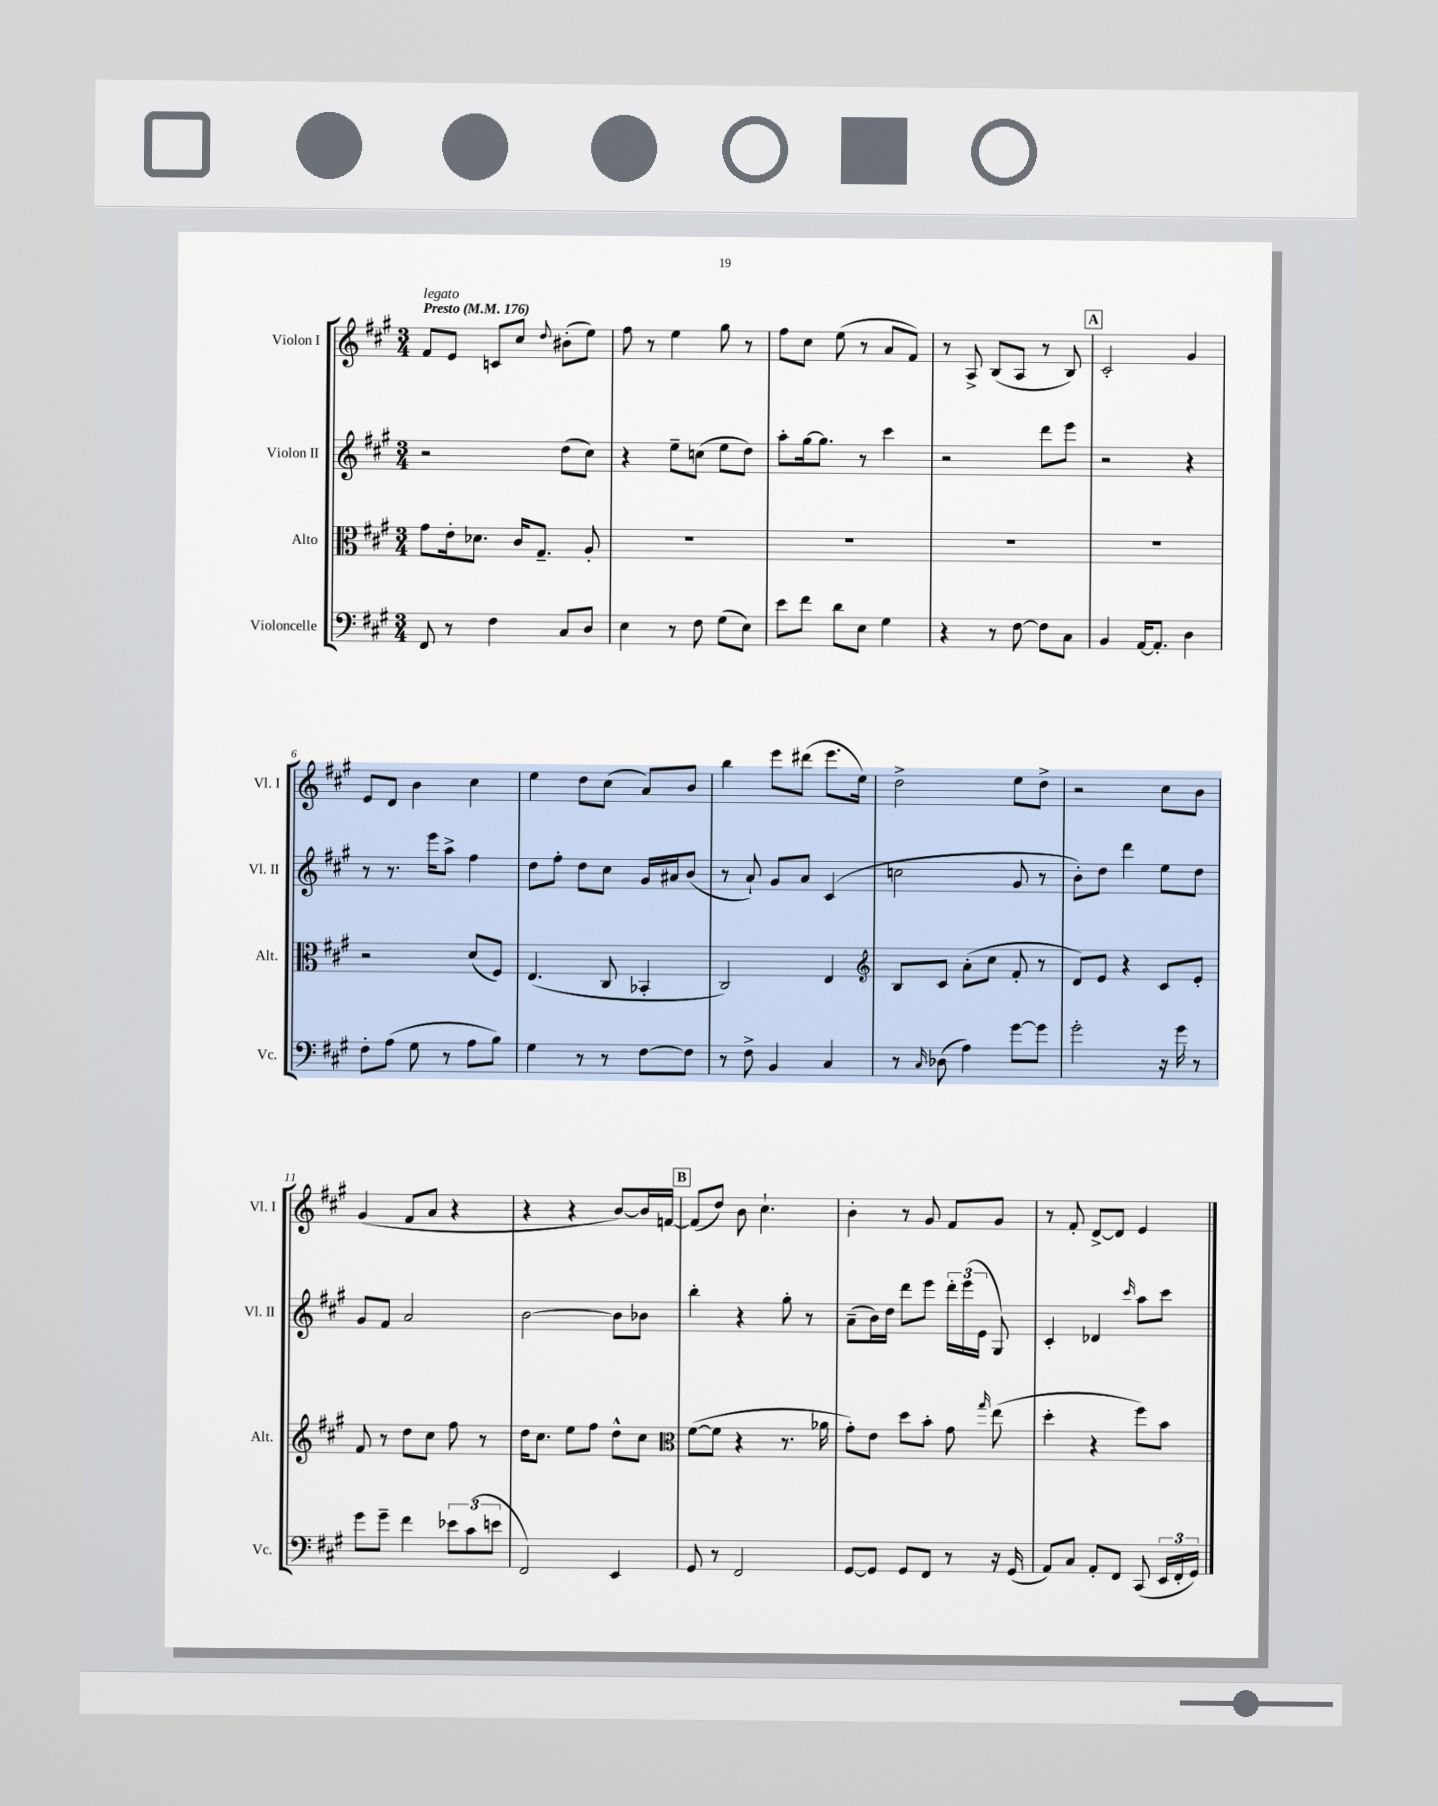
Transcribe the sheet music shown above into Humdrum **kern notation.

**kern	**kern	**kern	**kern
*staff4	*staff3	*staff2	*staff1
*clefF4	*clefC3	*clefG2	*clefG2
*k[f#c#g#]	*k[f#c#g#]	*k[f#c#g#]	*k[f#c#g#]
*M3/4	*M3/4	*M3/4	*M3/4
*MM176	*MM176	*MM176	*MM176
8FF#/	8g#\L	2r	8f#/L
8r	16e'\k	.	8e/J
.	8.d-\J	.	.
4F#\	.	.	8c/L
.	16c#/LK	.	8cc#/J
.	8.G#~/J	.	.
.	.	.	8qqdd/
8C#/L	.	(8dd\L	(8b#'\L
8D/J	8A'/	8cc#\J)	8ee\J)
=	=	=	=
4E\	2.r	4r	8ff#\
.	.	.	8r
8r	.	8ee~\L	4ee\
8F#\	.	(8cc\J	.
(8G#\L	.	8ee\L	8gg#\
8E\J)	.	8dd\J)	8r
=	=	=	=
8e\L	2.r	8aa'\L	8ff#\L
8f#\J	.	[16gg#\k	8cc#\J
.	.	8.gg#\]J	.
8d\L	.	.	(8ee\
8E\J	.	8r	8r
4G#\	.	4ccc#\	8a/L
.	.	.	8f#/J)
=	=	=	=
4r	2.r	2r	8r
.	.	.	8A^/
8r	.	.	(8B/L
[8F#\	.	.	8A/J
8F#\]L	.	8ddd\L	8r
8C#\J	.	8eee\J	8B/)
=	=	=	=
4BB/	2.r	2r	2c#'/
[16AA/LK	.	.	.
8.AA'/]J	.	.	.
4D\	.	4r	4g#/
=	=	=	=
8F#'\L	2r	8r	8e/L
(8A\J	.	8.r	8d/J
8G#\	.	.	4b\
.	.	16eee\LK	.
8r	.	8aa^\J	.
8A\L	(8d/L	4ff#\	4cc#\
8B\J)	8F#/J)	.	.
=	=	=	=
4G#\	(4.E/	8dd\L	4ee\
.	.	8ff#'\J	.
8r	.	8dd\L	8dd\L
8r	8C#/	8cc#\J	(8cc#\J
[8F#\L	4BB-'/	16g#/LL	8a/L)
.	.	16a#/J	.
8F#\]J	.	(8b/J	8b/J
=	=	=	=
8r	2C#/)	8r	4bb\
8F#^\	.	8a`/)	.
4BB/	.	8g#/L	8eee\L
.	.	8a/J	(8ddd#\J
4C#/	4E/	(4c#/	8.eee\L
.	.	.	16ee\Jk)
=	=	=	=
*	*clefG2	*	*
8r	8B/L	2cc\	2dd^\
16qqC#/	.	.	.
(8D-\	8c#/J	.	.
4A\)	(8a'\L	.	.
.	8cc#\J	.	.
[8g#\L	8f#'/	8g#/	8ee\L
8g#\]J	8r	8r	8dd^\J
=	=	=	=
2g#'\	8d/L)	8b'\L)	2r
.	8e/J	8dd\J	.
.	4r	4ddd\	.
16r	8c#/L	8ee\L	8cc#\L
16g#\	.	.	.
8r	8e'/J	8dd\J	8b\J
=	=	=	=
8g#\L	8f#/	8g#/L	(4g#/
8g#~\J	8r	8f#/J	.
4f#\	8dd\L	2a/	8f#/L
.	8cc#\J	.	8a/J
12e-\L	8ff#\	.	4r
(12c#\	.	.	.
.	8r	.	.
12e\J	.	.	.
=	=	=	=
2FF#/)	16dd\LK	[2b\	4r
.	8.cc#\J	.	.
.	8ee\L	.	4r
.	8ff#\J	.	.
4EE/	8dd^^\L	8b\]L	[8b/L)
.	8cc#\J	8b-\J	16b/]L
.	.	.	[16f/JJ
=	=	=	=
*	*clefC3	*	*
8GG#/	([8f#\L	4bb'\	(8f/]L
8r	8f#\]J	.	8dd/J)
2FF#/	4r	4r	8b\
.	.	.	4.cc#`\
.	8.r	8gg#'\	.
.	.	8r	.
.	16a-\	.	.
=	=	=	=
[8GG#/L	8g#'\L)	(8a~\L	4b'\
8GG#/]J	8e\J	16b\L)	.
.	.	16dd\JJ	.
8GG#/L	8dd\L	8ddd\L	8r
8FF#/J	8b'\J	8eee\J	8g#/
8r	8g#\	24ddd'\LL	8f#/L
.	.	(24eee\	.
.	.	24e\JJ	.
.	16qqgg#/	.	.
16r	(8ee\	8G#/)	8g#/J
(16GG#/	.	.	.
=	=	=	=
8AA/L)	4dd'\	4c#'/	8r
8C#/J	.	.	8f#'/
8AA'/L	4r	4d-/	[8d^/L
8FF#/J	.	.	8d/]J
.	.	16qqccc#/	.
(8CC#/	8ff#\L)	8aa\L	4e/
24EE/LL	8b\J	8ccc#\J	.
24FF#'/	.	.	.
24GG#/JJ)	.	.	.
==	==	==	==
*-	*-	*-	*-
